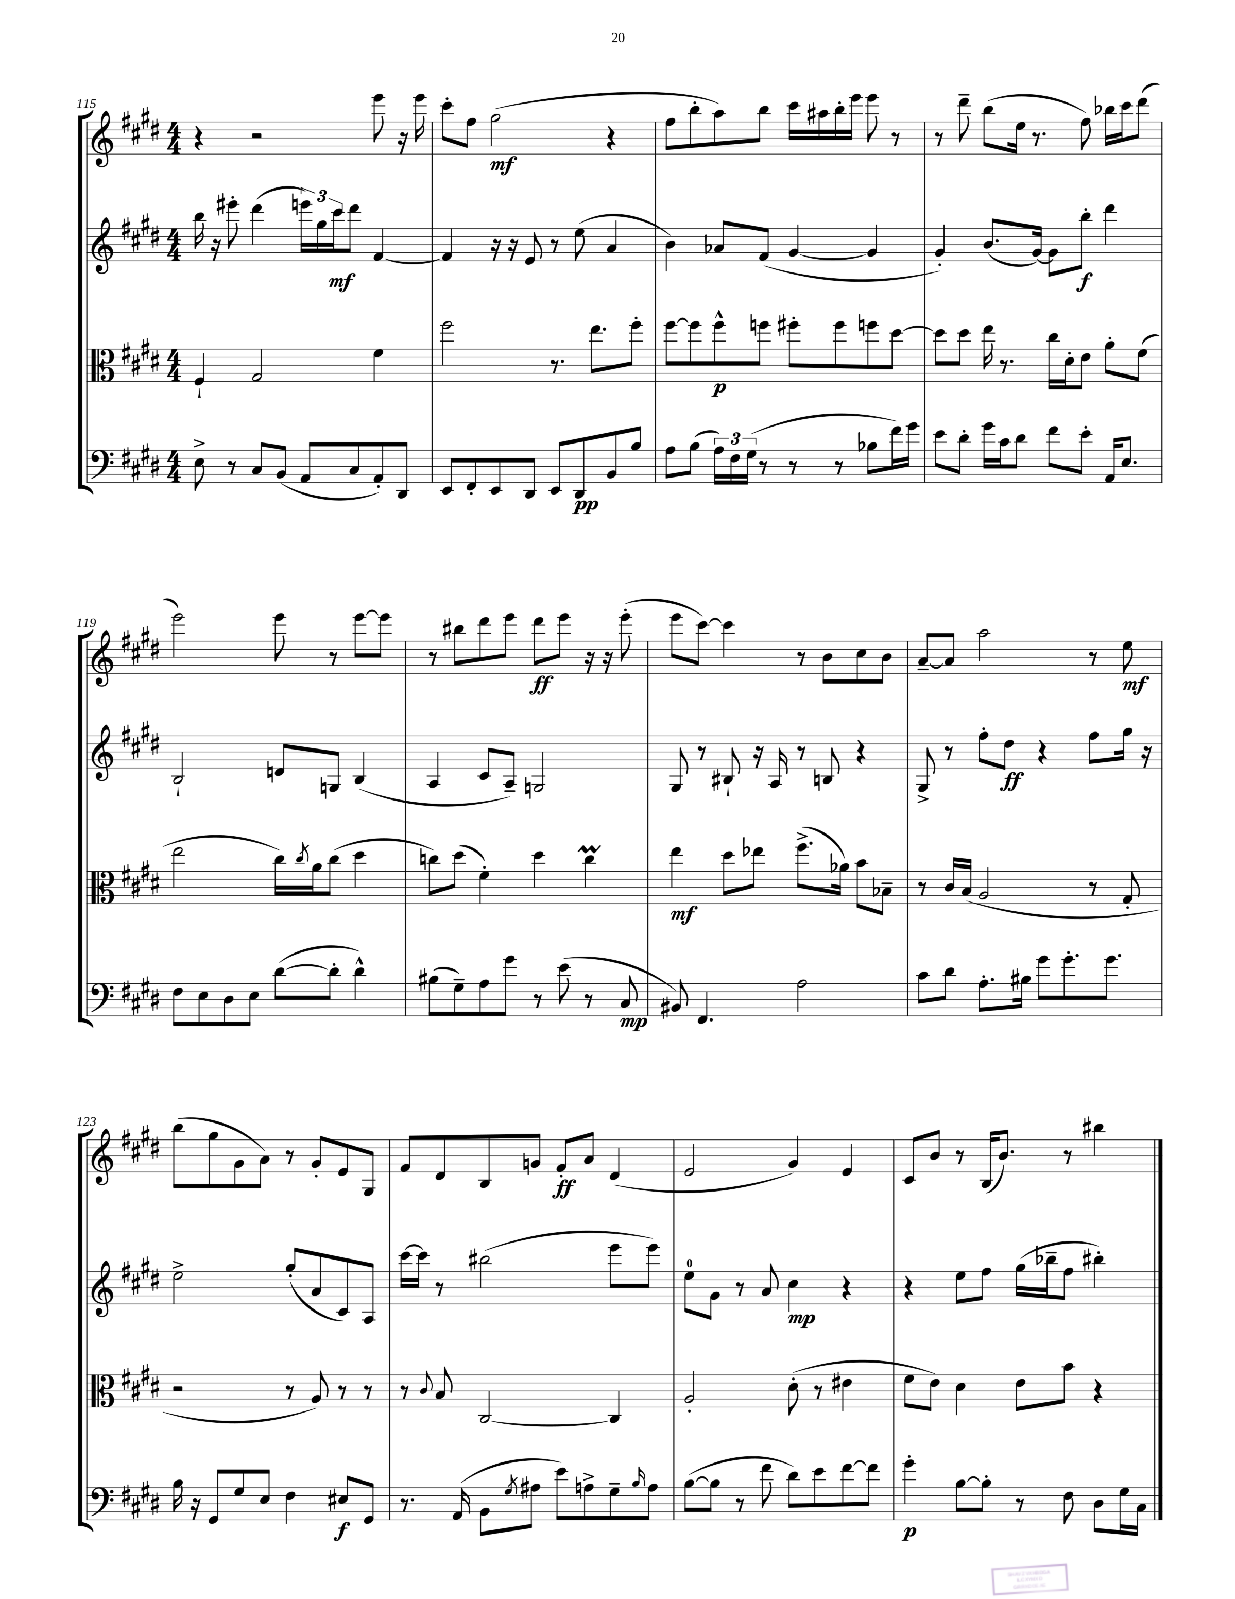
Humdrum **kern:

**kern	**dynam	**kern	**dynam	**kern	**dynam	**kern	**dynam
*part4	*part4	*part3	*part3	*part2	*part2	*part1	*part1
*staff4	*staff4	*staff3	*staff3	*staff2	*staff2	*staff1	*staff1
*clefF4	*	*clefC3	*	*clefG2	*	*clefG2	*
*k[f#c#g#d#]	*	*k[f#c#g#d#]	*	*k[f#c#g#d#]	*	*k[f#c#g#d#]	*
*M4/4	*	*M4/4	*	*M4/4	*	*M4/4	*
=115	=115	=115	=115	=115	=115	=115	=115
8E^\	.	4F#`/	.	16bb\	.	4r	.
.	.	.	.	16r	.	.	.
8r	.	.	.	8eee#X'\	.	.	.
8C#/L	.	2G#/	.	(4ddd#\	.	2r	.
(8BB/J	.	.	.	.	.	.	.
8AA/L	.	.	.	24eeen\LL)	.	.	.
.	.	.	.	24gg#\	.	.	.
.	.	.	.	24ccc#\J	mf	.	.
8C#/	.	.	.	8ddd#\J	.	.	.
8AA'/)	.	4f#\	.	[4f#/	.	8eee\	.
8DD#/J	.	.	.	.	.	16r	.
.	.	.	.	.	.	16eee\	.
=116	=116	=116	=116	=116	=116	=116	=116
8EE/L	.	2ff#\	.	4f#/]	.	8ccc#'\L	.
8FF#'/	.	.	.	.	.	8ff#\J	.
8EE/	.	.	.	16r	.	(2gg#\	mf
.	.	.	.	16r	.	.	.
8DD#/J	.	.	.	8e/	.	.	.
8EE/L	.	8.r	.	8r	.	.	.
8DD#/	pp	.	.	(8ee\	.	.	.
.	.	8.ee\L	.	.	.	.	.
8BB/	.	.	.	4a/	.	4r	.
8B/J	.	8ff#'\J	.	.	.	.	.
=117	=117	=117	=117	=117	=117	=117	=117
8A\L	.	[8ff#\L	.	4b\)	.	8ff#\L	.
(8B\J	.	8ff#\]	.	.	.	8bb'\	.
24A\LL)	.	8ff#^^\	p	8a-X/L	.	8aa\)	.
24F#\	.	.	.	.	.	.	.
(24G#\JJ	.	.	.	.	.	.	.
8r	.	8ffn\J	.	(8f#/J	.	8bb\J	.
8r	.	8ff#X'\L	.	[4g#/	.	16ccc#\LL	.
.	.	.	.	.	.	16aa#X\	.
8r	.	8ff#\	.	.	.	16bb'\	.
.	.	.	.	.	.	16eee\JJ	.
8B-X\L	.	8ffn\	.	4g#/]	.	8eee\	.
16f#\L)	.	[8dd#\J	.	.	.	8r	.
16g#\JJ	.	.	.	.	.	.	.
=118	=118	=118	=118	=118	=118	=118	=118
8e\L	.	8dd#\L]	.	4g#'/)	.	8r	.
8d#'\J	.	8dd#\J	.	.	.	8ddd#~\	.
16g#\LL	.	16ee\	.	(8.b/L	.	(8bb\L	.
16c#\J	.	8.r	.	.	.	.	.
8d#\J	.	.	.	.	.	16ee\Jk	.
.	.	.	.	[16g#/Jk)	.	8.r	.
8f#\L	.	16cc#\LL	.	8g#\L]	.	.	.
.	.	16d#'\J	.	.	.	.	.
8e'\J	.	8e\J	.	8bb'\J	f	8ff#\)	.
16AA/KL	.	8a'\L	.	4ddd#\	.	16bb-X\LL	.
8.E/J	.	.	.	.	.	16ccc#\J	.
.	.	(8f#\J	.	.	.	(8ddd#\J	.
!!LO:LB:g=z
=119	=119	=119	=119	=119	=119	=119	=119
8F#\L	.	2ee\	.	2B`/	.	2eee\)	.
8E\	.	.	.	.	.	.	.
8D#\	.	.	.	.	.	.	.
8E\J	.	.	.	.	.	.	.
([8d#\L	.	16cc#\LL)	.	8dn/L	.	8eee\	.
.	.	8qcc#/	.	.	.	.	.
.	.	16a\J	.	.	.	.	.
8d#'\J]	.	(8cc#\J	.	8Gn/J	.	8r	.
4d#^^\)	.	4dd#\	.	(4B/	.	[8eee\L	.
.	.	.	.	.	.	8eee\J]	.
=120	=120	=120	=120	=120	=120	=120	=120
(8B#X\L	.	8ccn\L)	.	4A/	.	8r	.
8G#~\)	.	(8dd#\J	.	.	.	8bb#X\L	.
8A\	.	4f#'\)	.	8c#/L	.	8ddd#\	.
8g#\J	.	.	.	8A~/J)	.	8eee\J	.
8r	.	4dd#\	.	2Gn/	.	8ddd#\L	ff
(8e\	.	.	.	.	.	8eee\J	.
8r	.	4ccM\	.	.	.	16r	.
.	.	.	.	.	.	16r	.
8C#/	mp	.	.	.	.	(8eee'\	.
=121	=121	=121	=121	=121	=121	=121	=121
8BB#X/)	.	4ee\	mf	8G#/	.	8eee\L	.
4.FF#/	.	.	.	8r	.	[8ccc#\J)	.
.	.	8dd#\L	.	8B#X`/	.	4ccc#\]	.
.	.	8ee-X\J	.	16r	.	.	.
.	.	.	.	16A/	.	.	.
2A\	.	(8.ff#^\L	.	8r	.	8r	.
.	.	.	.	8Bn/	.	8b\L	.
.	.	16a-X\Jk)	.	.	.	.	.
.	.	8b\L	.	4r	.	8cc#\	.
.	.	8B-X~\J	.	.	.	8b\J	.
=122	=122	=122	=122	=122	=122	=122	=122
8c#\L	.	8r	.	8G#^/	.	[8a~/L	.
8d#\J	.	16c#/LL	.	8r	.	8a/J]	.
.	.	(16B/JJ	.	.	.	.	.
8.A'\L	.	2A/	.	8ff#'\L	.	2aa\	.
.	.	.	.	8dd#\J	ff	.	.
16B#X\Jk	.	.	.	.	.	.	.
8g#\L	.	.	.	4r	.	.	.
8.g#'\	.	.	.	.	.	.	.
.	.	8r	.	8ff#\L	.	8r	.
8.g#\J	.	.	.	.	.	.	.
.	.	8G#'/	.	16gg#\Jk	.	8ee\	mf
.	.	.	.	16r	.	.	.
!!LO:LB:g=z
=123	=123	=123	=123	=123	=123	=123	=123
16B\	.	2r	.	2ee^\	.	(8bb\L	.
16r	.	.	.	.	.	.	.
8GG#/L	.	.	.	.	.	8gg#\	.
8G#/	.	.	.	.	.	8g#\	.
8E/J	.	.	.	.	.	8a\J)	.
4F#\	.	8r	.	(8gg#'/L	.	8r	.
.	.	8A/)	.	8a/	.	8g#'/L	.
8E#X/L	f	8r	.	8c#/)	.	8e/	.
8GG#/J	.	8r	.	8A/J	.	8G#/J	.
=124	=124	=124	=124	=124	=124	=124	=124
8.r	.	8r	.	[16ccc#\LL	.	8f#/L	.
.	.	.	.	16ccc#\JJ]	.	.	.
.	.	8qqc#/	.	.	.	.	.
.	.	8B/	.	8r	.	8d#/	.
(16AA/	.	.	.	.	.	.	.
8BB\L	.	[2C#/	.	(2bb#X\	.	8B/	.
8qG#/	.	.	.	.	.	.	.
8A#X\J	.	.	.	.	.	8gn/J	.
8e\L)	.	.	.	.	.	8f#'/L	ff
8An^\	.	.	.	.	.	8a/J	.
8G#~\	.	4C#/]	.	8eee\L	.	(4d#/	.
16qqB/	.	.	.	.	.	.	.
8A\J	.	.	.	8eee\J)	.	.	.
=125	=125	=125	=125	=125	=125	=125	=125
([8B\L	.	2A'/	.	8ee\L	.	2e/	.
8B\J]	.	.	.	8g#\J	.	.	.
8r	.	.	.	8r	.	.	.
8f#\	.	.	.	8a/	.	.	.
8d#\L)	.	(8d#'\	.	4cc#\	mp	4g#/)	.
8e\	.	8r	.	.	.	.	.
[8f#\	.	4e#X\	.	4r	.	4e/	.
8f#\J]	.	.	.	.	.	.	.
=126	=126	=126	=126	=126	=126	=126	=126
4g#'\	p	8f#\L	.	4r	.	8c#/L	.
.	.	8e\J)	.	.	.	8b/J	.
[8B\L	.	4d#\	.	8ee\L	.	8r	.
8B'\J]	.	.	.	8ff#\J	.	(16B/KL	.
.	.	.	.	.	.	8.b/J)	.
8r	.	8e\L	.	(16gg#\LL	.	.	.
.	.	.	.	16bb-X~\J	.	.	.
8F#\	.	8b\J	.	8ff#\J	.	8r	.
8D#\L	.	4r	.	4bb#X'\)	.	4bb#X\	.
16G#\L	.	.	.	.	.	.	.
16C#\JJ	.	.	.	.	.	.	.
==	==	==	==	==	==	==	==
*-	*-	*-	*-	*-	*-	*-	*-
